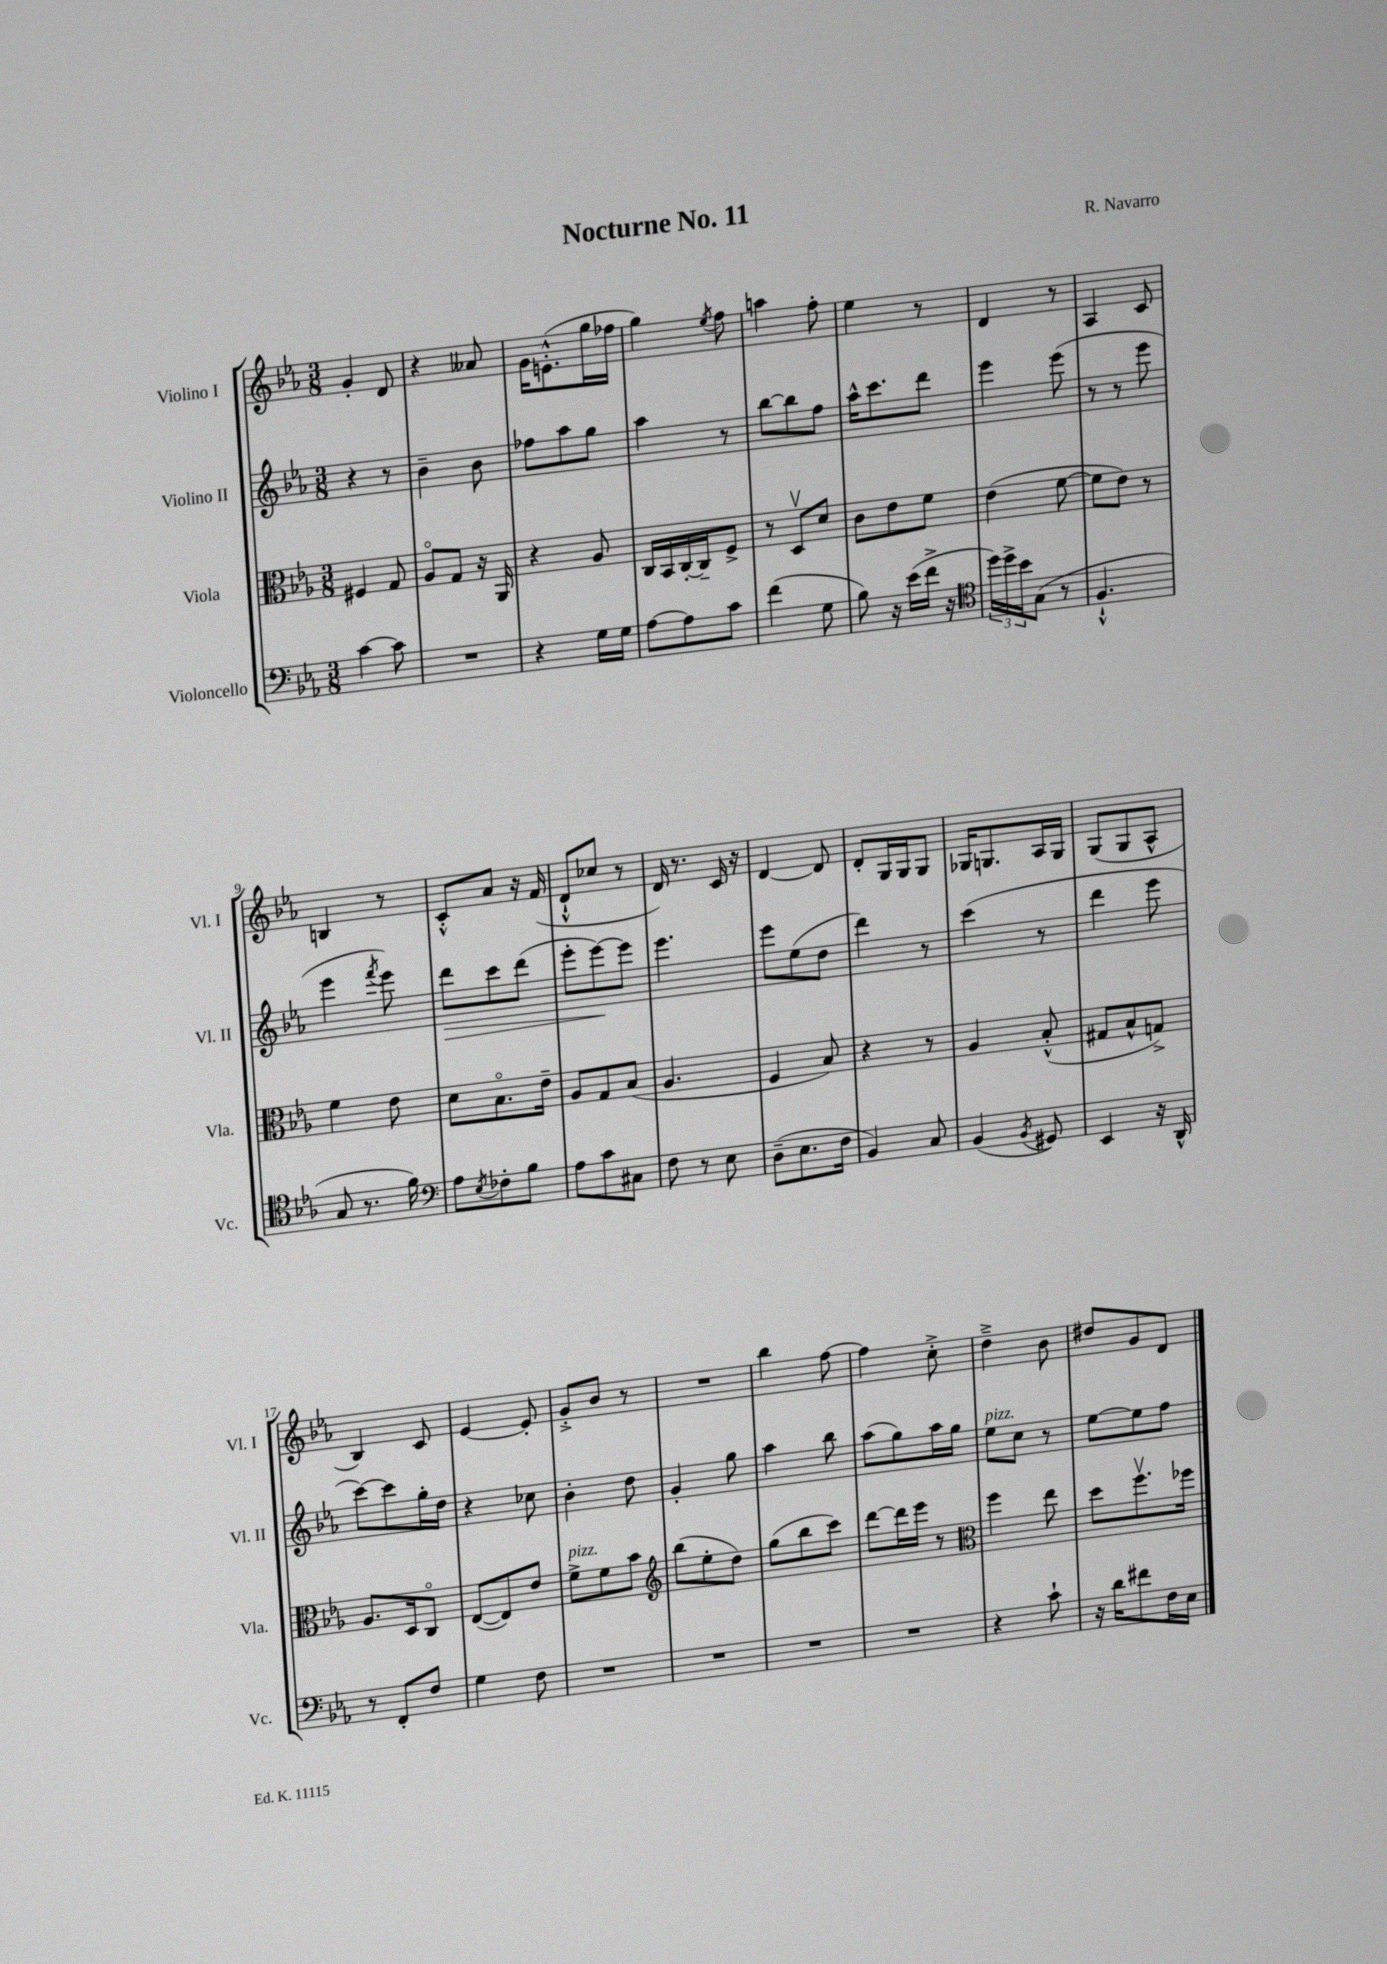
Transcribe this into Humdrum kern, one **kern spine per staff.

**kern	**kern	**kern	**kern
*staff4	*staff3	*staff2	*staff1
*clefF4	*clefC3	*clefG2	*clefG2
*k[b-e-a-]	*k[b-e-a-]	*k[b-e-a-]	*k[b-e-a-]
*M3/8	*M3/8	*M3/8	*M3/8
[4c	4F#	4r	4g'
8c]	8G	8r	8d
=	=	=	=
4.r	8A-o	4b-~	4r
.	8G	.	.
.	16r	8b-	8a--
.	16AA-	.	.
=	=	=	=
4r	4r	8ff-	16g
.	.	.	(8.e'^^
.	.	8aa-	.
16G	8A-	8gg	16gg
16G	.	.	16ff-
=	=	=	=
[8A-	16C	4aa-	4gg)
.	16BB-	.	.
8A-]	[16C'	.	.
.	16C~]	.	.
.	.	.	8qee-
8c	8F^	8r	8ff
=	=	=	=
(4f	8r	[8bb-	4aa
.	8Dv	8bb-]	.
8G	8d	8ff	8ff'
=	=	=	=
8B-)	8c	16aa-^^	4ee-
.	.	8.ccc	.
16r	8e-	.	.
(16e-	.	.	.
16f^	8f	8ddd	8r
16r	.	.	.
=	=	=	=
*clefC4	*	*	*
24dd)	(4e-	4eee-	4d
24dd^	.	.	.
24b-	.	.	.
(8G	.	.	.
8r	[8f	(8eee-	8r
=	=	=	=
4.F`^^	8f]	8r	4A-
.	8e-)	8r	.
.	8r	8eee-	8c
=	=	=	=
8G	4f	4eee-	4B
8.r	.	.	.
.	.	8qfff	.
.	8e-	8eee-)	8r
16f)	.	.	.
=	=	=	=
*clefF4	*	*	*
8A-	8d	8ddd	8c'^^
8qE-	.	.	.
8F-'	8.B-o	8ccc	8a-
8B-	.	(8ddd	16r
.	16e-~	.	(16f
=	=	=	=
8A-	8A-	8eee-'	8d`^^
8c	8G	[8eee-)	8cc-
8C#	(8B-	8eee-]	8r
=	=	=	=
8F	4.A-	4.eee-	16d)
.	.	.	8.r
8r	.	.	.
8E-	.	.	16c
.	.	.	16r
=	=	=	=
(8D~	4F	8eee-	[4d
8.E-	.	(8ee-	.
.	8B-)	8dd	8d]
16F	.	.	.
=	=	=	=
4BB-)	4r	4ddd)	8d'
.	.	.	16G
.	.	.	16G
8C	8r	8r	8G
=	=	=	=
(4BB-	4A-	(4ccc	16G-
.	.	.	8.G
8qBB-	.	.	.
8GG#)	(8B-'^^	8r	16A-
.	.	.	16G
=	=	=	=
4EE-	8G#	4ddd	(8G
.	8B-^^	.	8G
16r	8G^)	8eee-	8A-^^
16DD^^	.	.	.
=	=	=	=
8r	8.A-	[8ccc)	4B-)
8FF'	.	8ccc]	.
.	16D	.	.
8F	8Co	16gg'	8c
.	.	16dd	.
=	=	=	=
4G	([8E-	4r	[4e-
.	8E-])	.	.
8F	8e-	8cc-	8e-']
=	=	=	=
4.r	8f^	4b-'	8g'^
.	8f	.	8b-
.	8b-	8dd	8r
=	=	=	=
*	*clefG2	*	*
4.r	(8bb-	4g'	4.r
.	8ee-'	.	.
.	8dd)	8gg	.
=	=	=	=
4.r	(8gg	4aa-	4bb-
.	8bb-	.	.
.	8ccc)	8bb-	[8ff
=	=	=	=
4.r	[8ddd	(8aa-	4ff]
.	16ddd]	8gg)	.
.	16eee-	.	.
.	8r	16aa-	8cc'^
.	.	16gg	.
=	=	=	=
*	*clefC3	*	*
4r	4ff	8ee-	4dd~^
.	.	8cc	.
8c`	8ee-	8r	8b-
=	=	=	=
16r	8dd	[8ee-	8dd#
16d	.	.	.
8f#	8.ffv	8ee-]	8g
16F	.	8ff	8d
16E-	16ff-	.	.
==	==	==	==
*-	*-	*-	*-
